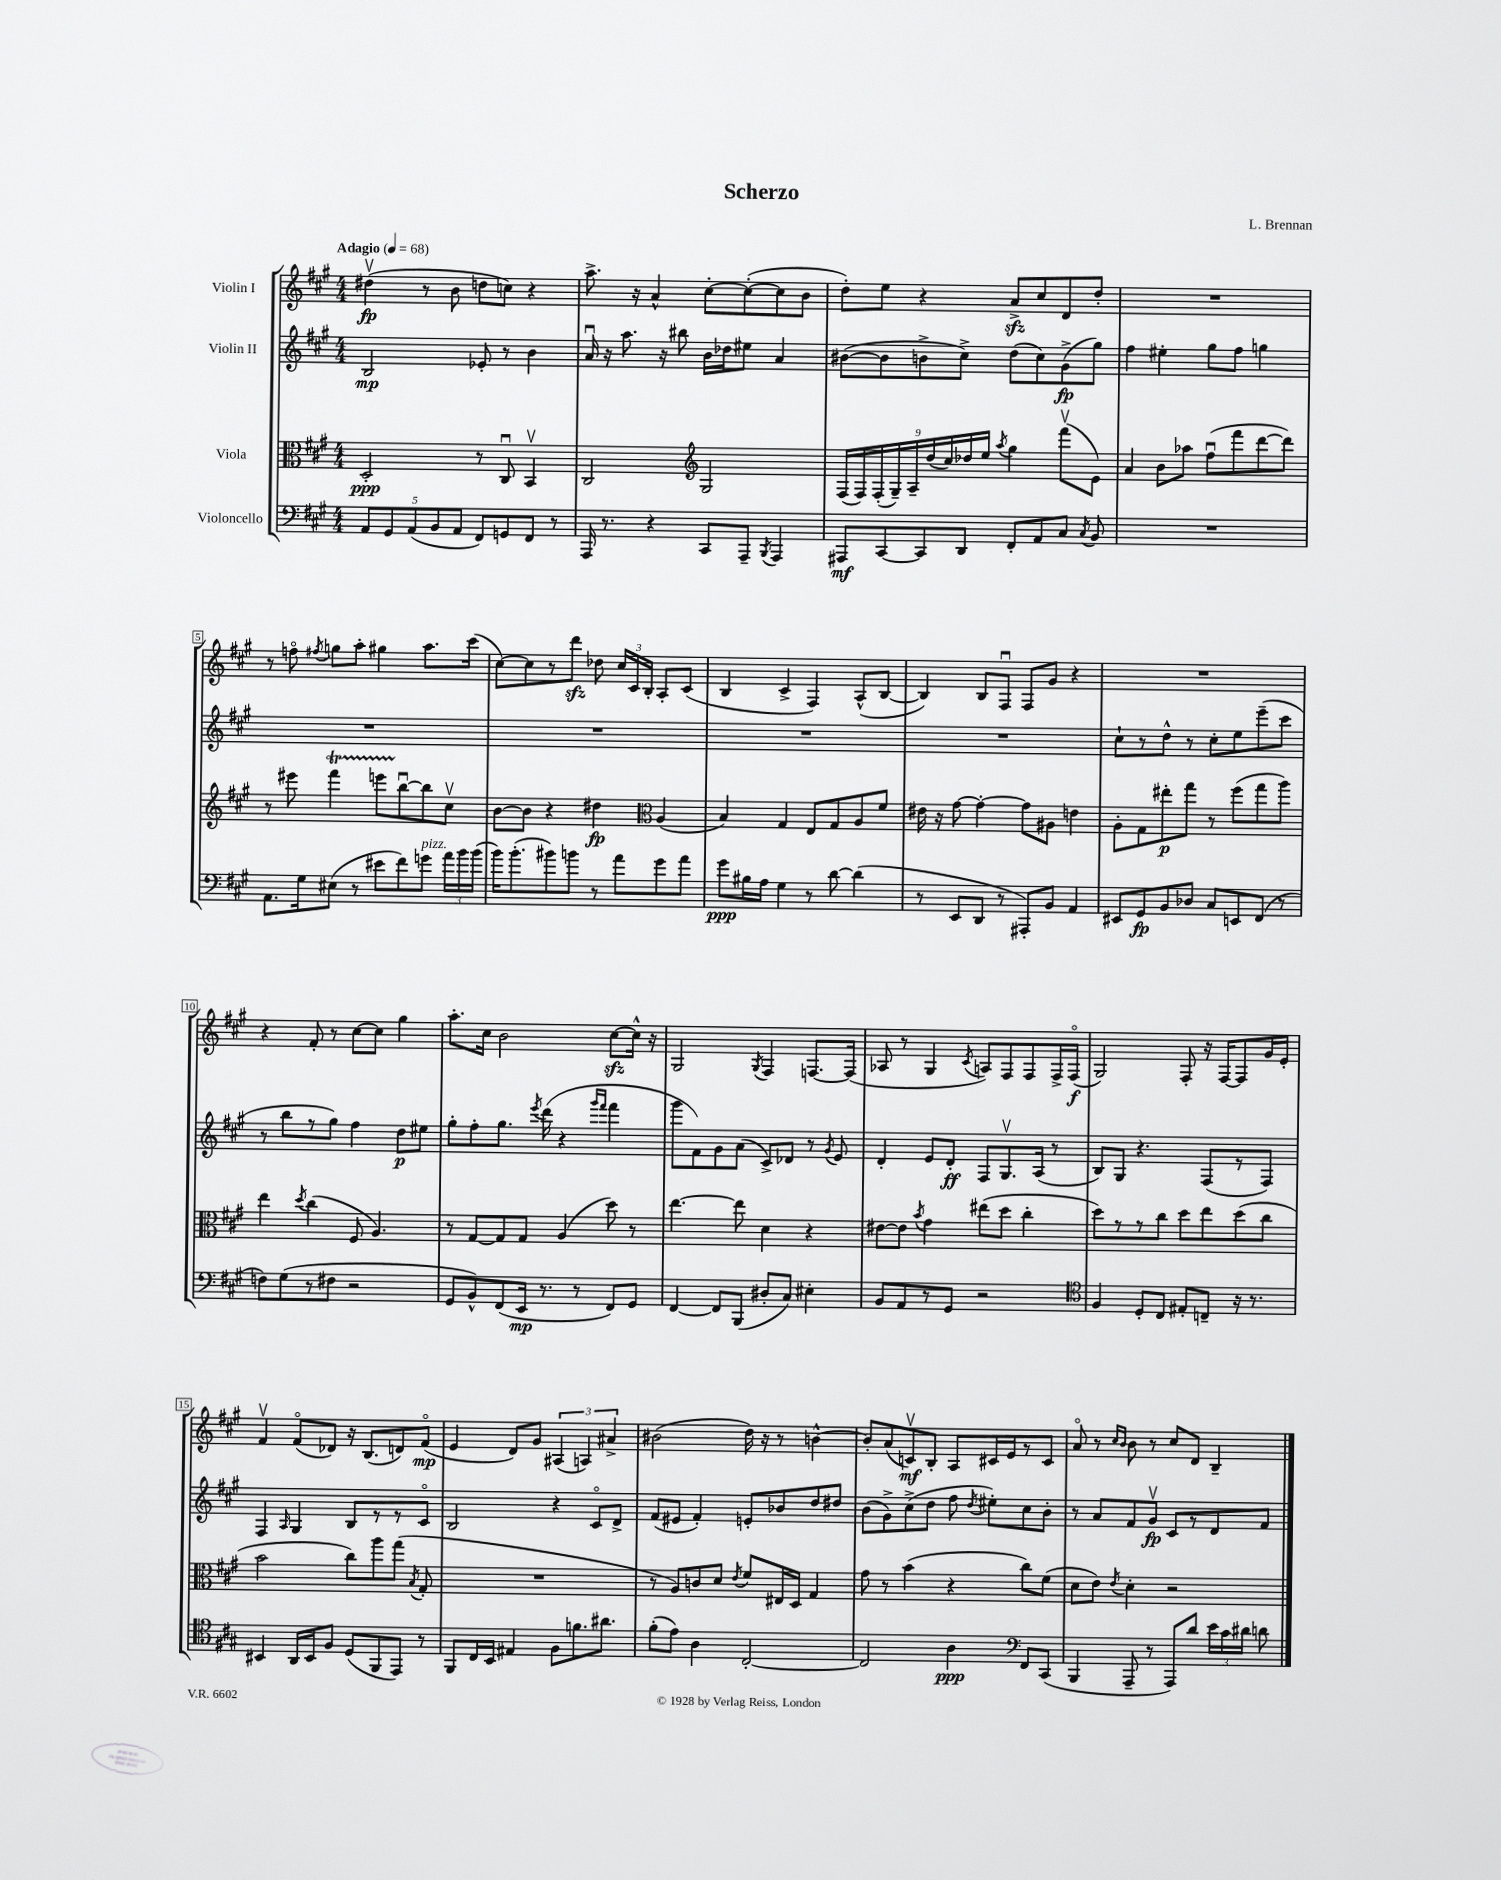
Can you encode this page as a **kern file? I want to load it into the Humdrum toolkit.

**kern	**kern	**kern	**kern
*staff4	*staff3	*staff2	*staff1
*clefF4	*clefC3	*clefG2	*clefG2
*k[f#c#g#]	*k[f#c#g#]	*k[f#c#g#]	*k[f#c#g#]
*M4/4	*M4/4	*M4/4	*M4/4
*MM68	*MM68	*MM68	*MM68
10AA	2D'	2B	(4dd#v
10GG#	.	.	.
(10AA	.	.	.
.	.	.	8r
10BB	.	.	.
.	.	.	8b
10AA	.	.	.
8FF#)	8r	8e-'	8dd
8GG	8C#u	8r	8cc)
8FF#	4BBv	4b	4r
8r	.	.	.
=	=	=	=
16AAA	2C#	16au	8.aa^
8.r	.	16r	.
.	.	8.aa	.
.	.	.	16r
4r	.	.	4a^^
.	.	16r	.
.	.	8bb#	.
*	*clefG2	*	*
8CC#	2G#	16b	[8cc#'
.	.	16dd-	.
8AAA~	.	8ee#	(8cc#'_
8qBBB	.	.	.
4AAA	.	4a	8cc#]
.	.	.	8b
=	=	=	=
8AAA#	(18F#	([8b#	8dd')
.	18F#)	.	.
.	(18F#'	.	.
[8CC#	.	8b#]	8ee
.	18G#~)	.	.
.	18A~	.	.
8CC#]	.	8b^	4r
.	(18dd	.	.
.	18cc#)	.	.
8DD	.	8cc#^)	.
.	18dd-	.	.
.	18ee	.	.
.	8qaa	.	.
8FF#'	4gg#	(8dd	8a^
8AA	.	8cc#)	8cc#
8C#	(8fff#v	(8g#^	8d
8qC#	.	.	.
8BB	8e)	8gg#)	8dd'
=	=	=	=
1r	4a	4ff#	1r
.	8b	4ee#'	.
.	8aa-	.	.
.	(8ff#u	8gg#	.
.	8fff#	8ff#	.
.	[8ddd	4gg	.
.	8ddd])	.	.
=	=	=	=
8.AA	8r	1r	8r
.	8eee#	.	8ffo
16G#	.	.	.
.	.	.	8qff#
(8E#	4fff#	.	8gg
8r	.	.	8aa'
8e#	8eee	.	4gg#
8f#)	[8bbu	.	.
8g	8bb]	.	8.aa
24a	8cc#v	.	.
24b	.	.	.
.	.	.	(16ccc#
(24b	.	.	.
=	=	=	=
16b)	[8b	1r	[8cc#)
(8.b'	.	.	.
.	8b]	.	8cc#]
8b#)	4r	.	8r
8b	.	.	8ddd
8r	4dd#	.	8dd-
8a	.	.	24cc#
.	.	.	24c#
.	.	.	24B'
*	*clefC3	*	*
8g#	(4A	.	8A'
8a	.	.	(8c#
=	=	=	=
8g#	4B)	1r	4B
16B#	.	.	.
16A	.	.	.
4G#	4G#	.	4c#^
8r	8E	.	4F#)
[8d	8G#	.	.
(4d]	8A	.	(8A^^
.	8f#	.	[8B
=	=	=	=
8r	16e#	1r	4B])
.	16r	.	.
8EE	[8g#	.	.
8DD	4g#'_	.	8B
8r	.	.	8F#u
8AAA#')	8g#]	.	8F#
8BB	8A#	.	8g#
4AA	4e	.	4r
=	=	=	=
8EE#	8A'	8cc#`	1r
8GG#	8G#	8r	.
8BB	8ee#'	8dd^^	.
8D-	8gg#	8r	.
8C#	8r	8cc#'	.
8EE	(8ff#	8ee	.
(8FF#	8gg#	(8eee~	.
8r	8aa)	8ccc#	.
=	=	=	=
8F)	4ee	8r	4r
(8G#	.	8bb	.
.	8qdd	.	.
8r	(4cc#	8r	8f#'
8F#	.	8gg#)	8r
2r	8F#	4ff#	[8cc#
.	4.A)	.	8cc#]
.	.	8dd	4gg#
.	.	8ee#	.
=	=	=	=
8GG#	8r	8gg#'	8.aa'
8BB^^)	[8G#	8ff#'	.
.	.	.	16cc#
(8FF#	8G#]	8.gg#	2b
16EE	8G#	.	.
.	.	8qeee	.
8.r	.	(16ddd	.
.	(4A	4r	.
8r	.	.	.
.	.	16qqggg#	.
.	.	16qqfff#	.
8FF#)	8dd)	4fff#	[8cc#
8GG#	8r	.	16cc#^^]
.	.	.	16r
=	=	=	=
[4FF#	[4.ee	8ggg#	2G#
.	.	8f#)	.
8FF#]	.	8g#	.
(8BBB	8ee]	(8a	.
.	.	.	8qG#
8D#'	4d	8c#^)	4F#
8C#)	.	8d-	.
4E#'	4r	8r	[8.F
.	.	8qg#	.
.	.	8e	.
.	.	.	(16F]
=	=	=	=
8BB	[8e#	4d'	8A-
8AA	8e#]	.	8r
.	8qb	.	.
8r	4g#	8e	4G#
8GG#	.	8d'	.
.	.	.	8qc#
2r	(8ee#	8F#	8A)
.	8dd	8.G#v	8F#
.	4cc#'	.	8F#
.	.	(16A	.
.	.	8r	16F#^
.	.	.	(16F#o
=	=	=	=
*clefC4	*	*	*
4F#	8dd)	8B)	2G#)
.	8r	8G#	.
8D'	8r	4.r	.
8C#	8cc#	.	.
8E#'	8dd	.	8F#'
8C~	8ee	(8F#	16r
.	.	.	[16F#
16r	(8dd	8r	8F#]
8.r	.	.	.
.	8cc#	8F#)	16g#
.	.	.	16e'
=	=	=	=
4BB#	2b	4F#	4f#v
.	.	16qqA	.
16AA	.	4G#	(8f#o
16BB#	.	.	.
8F#	.	.	8d-)
(8D	8cc#)	8B	16r
.	.	.	(8.B
8FF#	8aa	8r	.
8EE)	(8gg#	8r	8d)
.	8qB	.	.
8r	8G#'	8c#o	(8f#o
=	=	=	=
8FF#	1r	2B	4e
16C#	.	.	.
16BB	.	.	.
4E#	.	.	8d)
.	.	.	8g#
8F#	.	4r	(6A#
8.f	.	.	.
.	.	.	6A)
.	.	8c#o	.
8.a#	.	.	.
.	.	.	6a#^
.	.	8d^	.
=	=	=	=
(8f#'	8r	(8f#	(2b#
8e)	8A)	8e#	.
4A	8c	4f#')	.
.	8d	.	.
.	8qe	.	.
[2C#'	8f#	8e'	16dd)
.	.	.	16r
.	16E#	8b-	8r
.	16D	.	.
.	4G#	8dd	[4b^^
.	.	8dd#	.
=	=	=	=
2C#]	8g#	(8b	8b']
.	8r	8g#^)	(8a
.	(4b	(8cc#^	8cv)
.	.	8dd	8B'
4A	4r	8ff#	8A
.	.	8qdd	.
.	.	8ee#')	16c#
.	.	.	16e
*clefF4	*	*	*
8FF#	8cc#)	8cc#	8r
(8CC#	(8f#	8b'	8c#
=	=	=	=
4BBB	8d	8r	8ao
.	8e)	8a	8r
.	.	.	16qqcc#
.	8qe	.	16qqb
8AAA~	4d'	8f#	8b
8r	.	8g#v	8r
8AAA)	2r	8c#	8cc#
8d	.	8r	8d
24e	.	8d	4B~
24c#	.	.	.
24d#	.	.	.
8d	.	8f#	.
==	==	==	==
*-	*-	*-	*-
